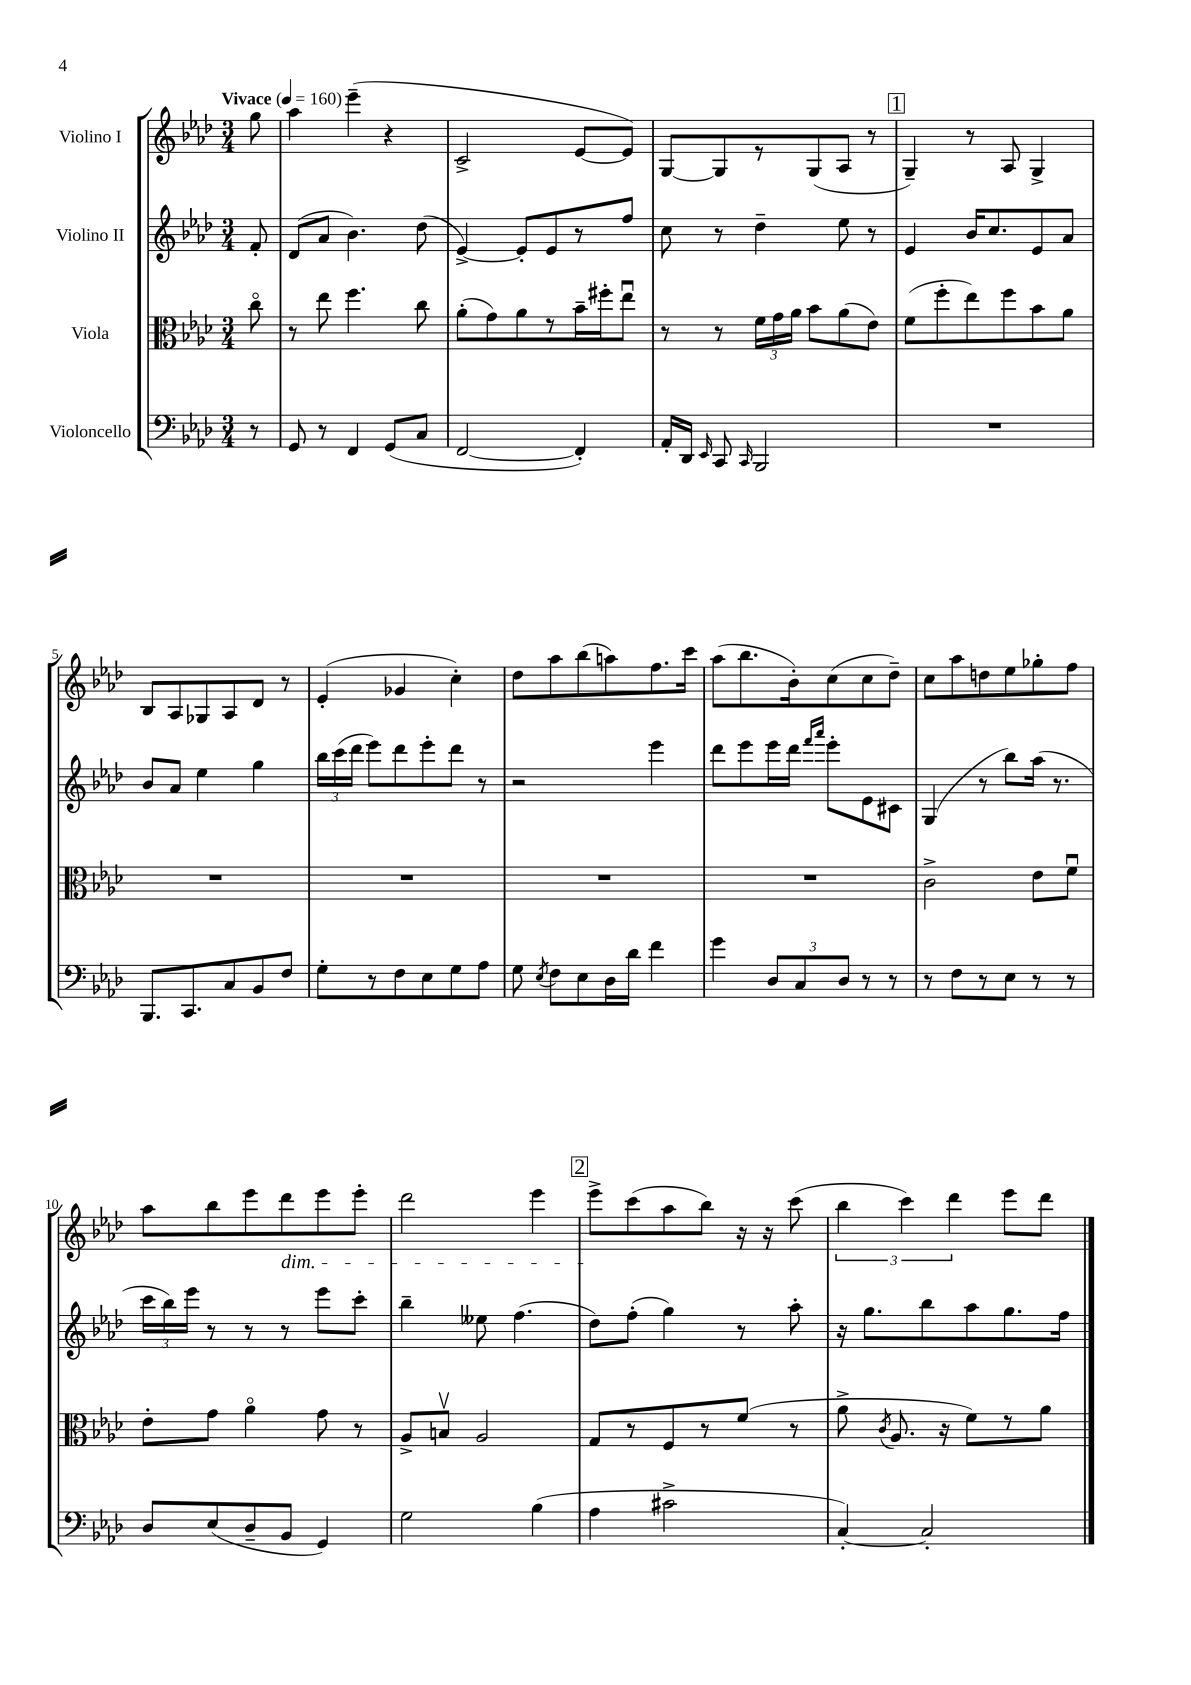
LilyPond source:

<<
\new StaffGroup <<
\new Staff = "s0" \with { instrumentName = "Violino I" } {
    \clef treble \key aes \major \numericTimeSignature \time 3/4 \partial 8 \tempo "Vivace" 4 = 160
    \autoBeamOff g''8 |
    aes''4 ees'''4--( r4 |
    c'2-> ees'8[~ ees'8]) |
    g8[~ g8 r8 g8( aes8] r8 |
    \mark \markup { \box "1" } g4--) r8 aes8 g4-> |
    bes8[ aes8 ges8 aes8 des'8] r8 |
    ees'4-.( ges'4 c''4-.) |
    des''8[ aes''8 bes''8( a''8) f''8. c'''16] |
    aes''8[( bes''8. bes'16-.) c''8( c''8 des''8]--) |
    c''8[ aes''8 d''8 ees''8 ges''8-. f''8] |
    aes''8[ bes''8 ees'''8 des'''8\dim ees'''8 ees'''8]-. |
    des'''2 ees'''4 |
    \mark \markup { \box "2" } ees'''8[->\! c'''8( aes''8 bes''8]) r16 r16 c'''8( |
    \tuplet 3/2 { bes''4 c'''4) des'''4 } ees'''8[ des'''8] \bar "|." |
}
\new Staff = "s1" \with { instrumentName = "Violino II" } {
    \clef treble \key aes \major \numericTimeSignature \time 3/4 \partial 8
    \autoBeamOff f'8-. |
    des'8[( aes'8] bes'4.) des''8( |
    ees'4~->) ees'8[-. ees'8 r8 f''8] |
    c''8 r8 des''4-- ees''8 r8 |
    \mark \markup { \box "1" } ees'4 bes'16[ c''8. ees'8 aes'8] |
    bes'8[ aes'8] ees''4 g''4 |
    \tuplet 3/2 { bes''16[ c'''16( des'''16] } ees'''8[) des'''8 ees'''8-. des'''8] r8 |
    r2 ees'''4 |
    des'''8[ ees'''8 ees'''16 des'''16] \grace { f'''16[ aes'''16] } ees'''8[-. ees'8 cis'8] |
    g4( r8 bes''8[) aes''16]( r8. |
    \tuplet 3/2 { c'''16[ bes''16) ees'''16] } r8 r8 r8 ees'''8[ c'''8]-. |
    bes''4-- eeses''8 f''4.( |
    \mark \markup { \box "2" } des''8[) f''8]-.( g''4) r8 aes''8-. |
    r16 g''8.[ bes''8 aes''8 g''8. f''16] \bar "|." |
}
\new Staff = "s2" \with { instrumentName = "Viola" } {
    \clef alto \key aes \major \numericTimeSignature \time 3/4 \partial 8
    \autoBeamOff c''8\flageolet |
    r8 ees''8 f''4. c''8 |
    aes'8[-.( g'8) aes'8 r8 bes'16-- fis''16-. ees''8]\downbow |
    r8 r8 \tuplet 3/2 { f'16[ g'16 aes'16] } bes'8[ aes'8( ees'8]) |
    \mark \markup { \box "1" } f'8[( f''8-. ees''8) f''8 bes'8 aes'8] |
    R2. |
    R2. |
    R2. |
    R2. |
    c'2-> ees'8[ f'8]\downbow |
    ees'8[-. g'8] aes'4\flageolet g'8 r8 |
    aes8[-> b8]\upbow aes2 |
    \mark \markup { \box "2" } g8[ r8 f8 r8 f'8]( r8 |
    aes'8-> \acciaccatura { c'8 } aes8. r16 f'8[) r8 aes'8] \bar "|." |
}
\new Staff = "s3" \with { instrumentName = "Violoncello" } {
    \clef bass \key aes \major \numericTimeSignature \time 3/4 \partial 8
    \autoBeamOff r8 |
    g,8 r8 f,4 g,8[( c8] |
    f,2~ f,4-.) |
    aes,16[-. des,16] \grace { ees,16 } c,8 \grace { c,16 } bes,,2 |
    \mark \markup { \box "1" } R2. |
    bes,,8.[ c,8. c8 bes,8 f8] |
    g8[-. r8 f8 ees8 g8 aes8] |
    g8 \acciaccatura { ees8 } f8[ ees8 des16 des'16] f'4 |
    g'4 \tuplet 3/2 { des8[ c8 des8] } r8 r8 |
    r8 f8[ r8 ees8] r8 r8 |
    des8[ ees8( des8-- bes,8] g,4) |
    g2 bes4( |
    \mark \markup { \box "2" } aes4 cis'2-> |
    c4~-.) c2-. \bar "|." |
}
>>
>>
